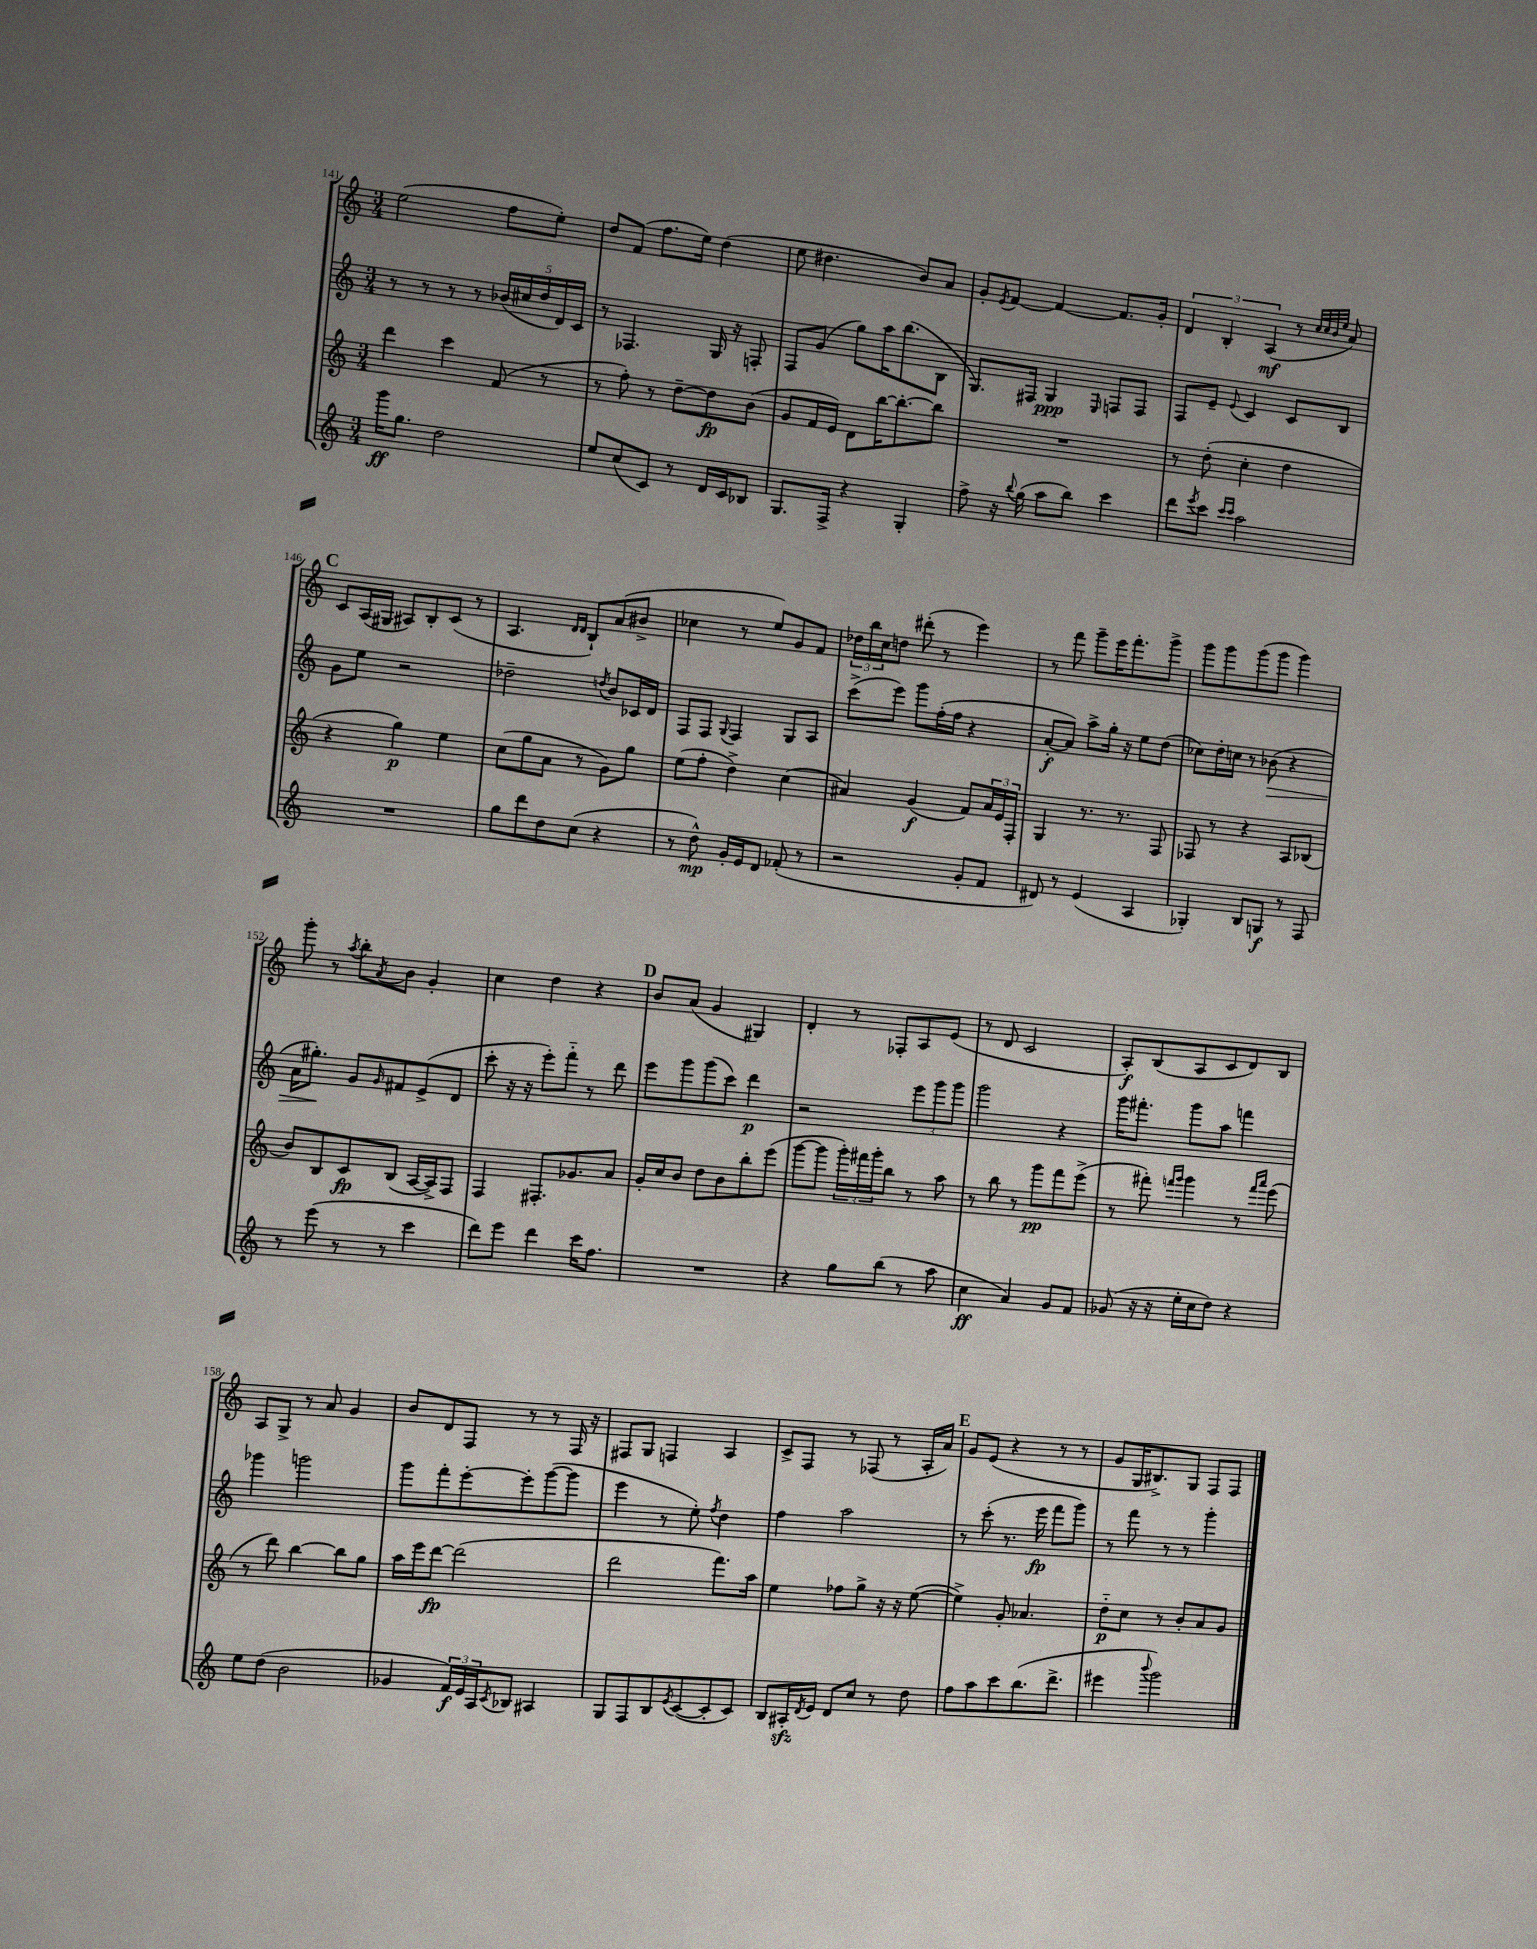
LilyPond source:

<<
\new StaffGroup <<
\new Staff = "s0" {
    \clef treble \key c \major \numericTimeSignature \time 3/4
    e''2( f''8 e''8-.) |
    d''8 f'8( f''8. e''16) d''4( |
    e''8 dis''4. b'8) a'8 |
    g'8-. \acciaccatura { e'8 } f'8~ f'4~ f'8. g'16-. |
    \tuplet 3/2 { d'4 b4-. a4\mf( } r8 \grace { c''32 c''32 b'32 e''32 } a'8) |
    \mark \markup { \bold "C" } c'8 a16( gis16 ais8) b8-. c'8( r8 |
    a4. \grace { d'16 d'16 } b8-!) a'8( bis'8-> |
    ces''4 r8 e''8) g'8 f'8 |
    \tuplet 3/2 { des''16 b''16 c''16 } d''8 dis'''8-.( r8 e'''4) |
    r8 f'''8 g'''8-- e'''16 f'''8.-. g'''8-> |
    g'''8 g'''8 g'''8( g'''8 g'''4) |
    g'''8-. r8 \acciaccatura { a''8 } b''8-. \acciaccatura { a'8 } b'8 g'4-. |
    c''4 d''4 r4 |
    \mark \markup { \bold "D" } b'8 a'8( g'4 gis4) |
    d'4-. r8 fes8-. a8 e'8( |
    r8 d'8 c'2 |
    a8-.\f) b8( a8 c'8 d'8) b8 |
    a8 g8-> r8 a'8 g'4 |
    b'8 d'8 f8 r8 r8 f16 r16 |
    fis8 g8 f4 a4 |
    c'8-> f8 r8 fes8( r8 a16-. a'16) |
    \mark \markup { \bold "E" } g'8 e'8( r4 r8 r8 |
    g'8 g16 bis8.->) g8 f8 f8 \bar "|." |
}
\new Staff = "s1" {
    \clef treble \key c \major \numericTimeSignature \time 3/4
    r8 r8 r8 r8 \tuplet 5/4 { bes'16( cis''16 d''16 d'16) c'16 } |
    r8 fes4. g16 r16 f8-. |
    f8 g'8( g''8) a''16 b''8.( b8 |
    g8.) fis16 g4\ppp \grace { e16 } f8 f8 |
    f8 e'8-- \appoggiatura { e'8 } c'4 c'8 b8 |
    \mark \markup { \bold "C" } g'8 e''8 r2 |
    des''2-- \acciaccatura { d''8 } b'8 ces'16 d'16 |
    f8 f8 \appoggiatura { g8 } f4 g8 a8 |
    c'''8->( e'''8) g'''8 f''16-.( f''16 r4 |
    a'8~-.\f a'8) a''8-> g''16-. r16 e''8 d''8( |
    ces''8) d''16-. c''16 r8 bes'8\>( r4 |
    a'16 gis''8.-.\!) g'8 \grace { g'16 } fis'8 e'8->( d'8 |
    c'''8-. r16 r16 e'''8-.) f'''8-_ r8 d'''8 |
    \mark \markup { \bold "D" } e'''8 g'''8 g'''8( c'''8) d'''4\p |
    r2 \tuplet 3/2 { e'''8 g'''8 g'''8 } |
    g'''2 r4 |
    g'''16 fis'''8.-. g'''8 a''8 f'''4 |
    ges'''4 g'''2 |
    g'''8 f'''8-. e'''8~-. e'''8-. g'''8~( g'''8 |
    e'''4 r8 e''8-.) \acciaccatura { f''8 } d''4 |
    f''4 a''2 |
    \mark \markup { \bold "E" } r8 c'''8-.( r8. e'''16\fp f'''8 g'''8) |
    r8 f'''8 r8 r8 g'''4-. \bar "|." |
}
\new Staff = "s2" {
    \clef treble \key c \major \numericTimeSignature \time 3/4
    d'''4 c'''4 f'8( r8 |
    r8 f''8-.) r8 d''8~-- d''8\fp b'8( |
    g'8 f'16 e'16) d'8 b''16~ b''8.~-. b''8 |
    R2. |
    r8 d''8-.( c''4-. d''4 |
    \mark \markup { \bold "C" } r4 g''4\p) e''4 |
    c''8( g''8 a'8 r8 g'8) g''8 |
    e''8( f''8-. d''4->) c''4( |
    ais'4) g'4\f( f'8) \tuplet 3/2 { ais'16 e'16 f16-. } |
    g4 r8. r8. f8 |
    fes8 r8 r4 a8 bes8( |
    b'8) b8 c'8\fp b8( a16~ a16->) f8 |
    f4 fis8.-. ges'8. a'8 |
    \mark \markup { \bold "D" } g'16-. c''16 b'8 d''8 b'8 b''8-. e'''8( |
    g'''8~ g'''8 \tuplet 3/2 { g'''16-.) fis'''16 g'''16-. } b''8 r8 a''8 |
    r8 b''8 r8 g'''8\pp f'''8 e'''8->( |
    r8 fis'''8-.) \grace { f'''16 g'''16 } g'''4 r8 \grace { f'''16 a'''16 } e'''8( |
    r8 d'''8) b''4~ b''8 g''8 |
    a''16 e'''16 d'''8~\fp d'''2( |
    d'''2 f'''8.) a''16 |
    e''4 fes''8 g''8-> r16 r16 e''8~( |
    \mark \markup { \bold "E" } e''4->) g'8-. aes'4. |
    d''8-_\p c''8 r8 b'8-. a'8 g'8 \bar "|." |
}
\new Staff = "s3" {
    \clef treble \key c \major \numericTimeSignature \time 3/4
    g'''16\ff g''8. d''2 |
    e''8 c''8( c'8) r8 d'16 c'16 bes8 |
    g8. f16-> r4 g4-. |
    f''8-> r16 \appoggiatura { b''8 } g''16( a''8 b''8) c'''4 |
    d'''8 \acciaccatura { e'''8 } c'''8 \grace { c'''16 c'''16 } a''2 |
    \mark \markup { \bold "C" } R2. |
    g''8 d'''8 d''8 c''8( r4 |
    r8 d''8-^\mp) g'16-. e'16 d'8 fes'8-.( r8 |
    r2 g'8-. f'8 |
    dis'8) r8 e'4( a4 |
    ges4-.) b8 g8\f r8 f8 |
    r8 e'''8( r8 r8 c'''4 |
    d'''8) e'''8 d'''4 c'''16 f''8. |
    \mark \markup { \bold "D" } R2. |
    r4 g''8 b''8( r8 a''8 |
    c''4\ff a'4) g'8 f'8 |
    ges'8( r16 r16 e''16-. c''16 d''8) r4 |
    e''8 d''8( b'2 |
    ges'4 \tuplet 3/2 { f'16\f) e'16 a16 } \acciaccatura { c'8 } bes8 ais4 |
    g8 f8 b8 \acciaccatura { e'8 } c'8~( c'8-. c'8) |
    b8 ais16-.\sfz \acciaccatura { d'8 } e'16 d'8 c''8 r8 d''8 |
    \mark \markup { \bold "E" } f''8 a''8 c'''8 b''8.( d'''8.-> |
    eis'''4 \appoggiatura { b'''8 } g'''2) \bar "|." |
}
>>
>>
\layout { \context { \Score currentBarNumber = #141 } }
